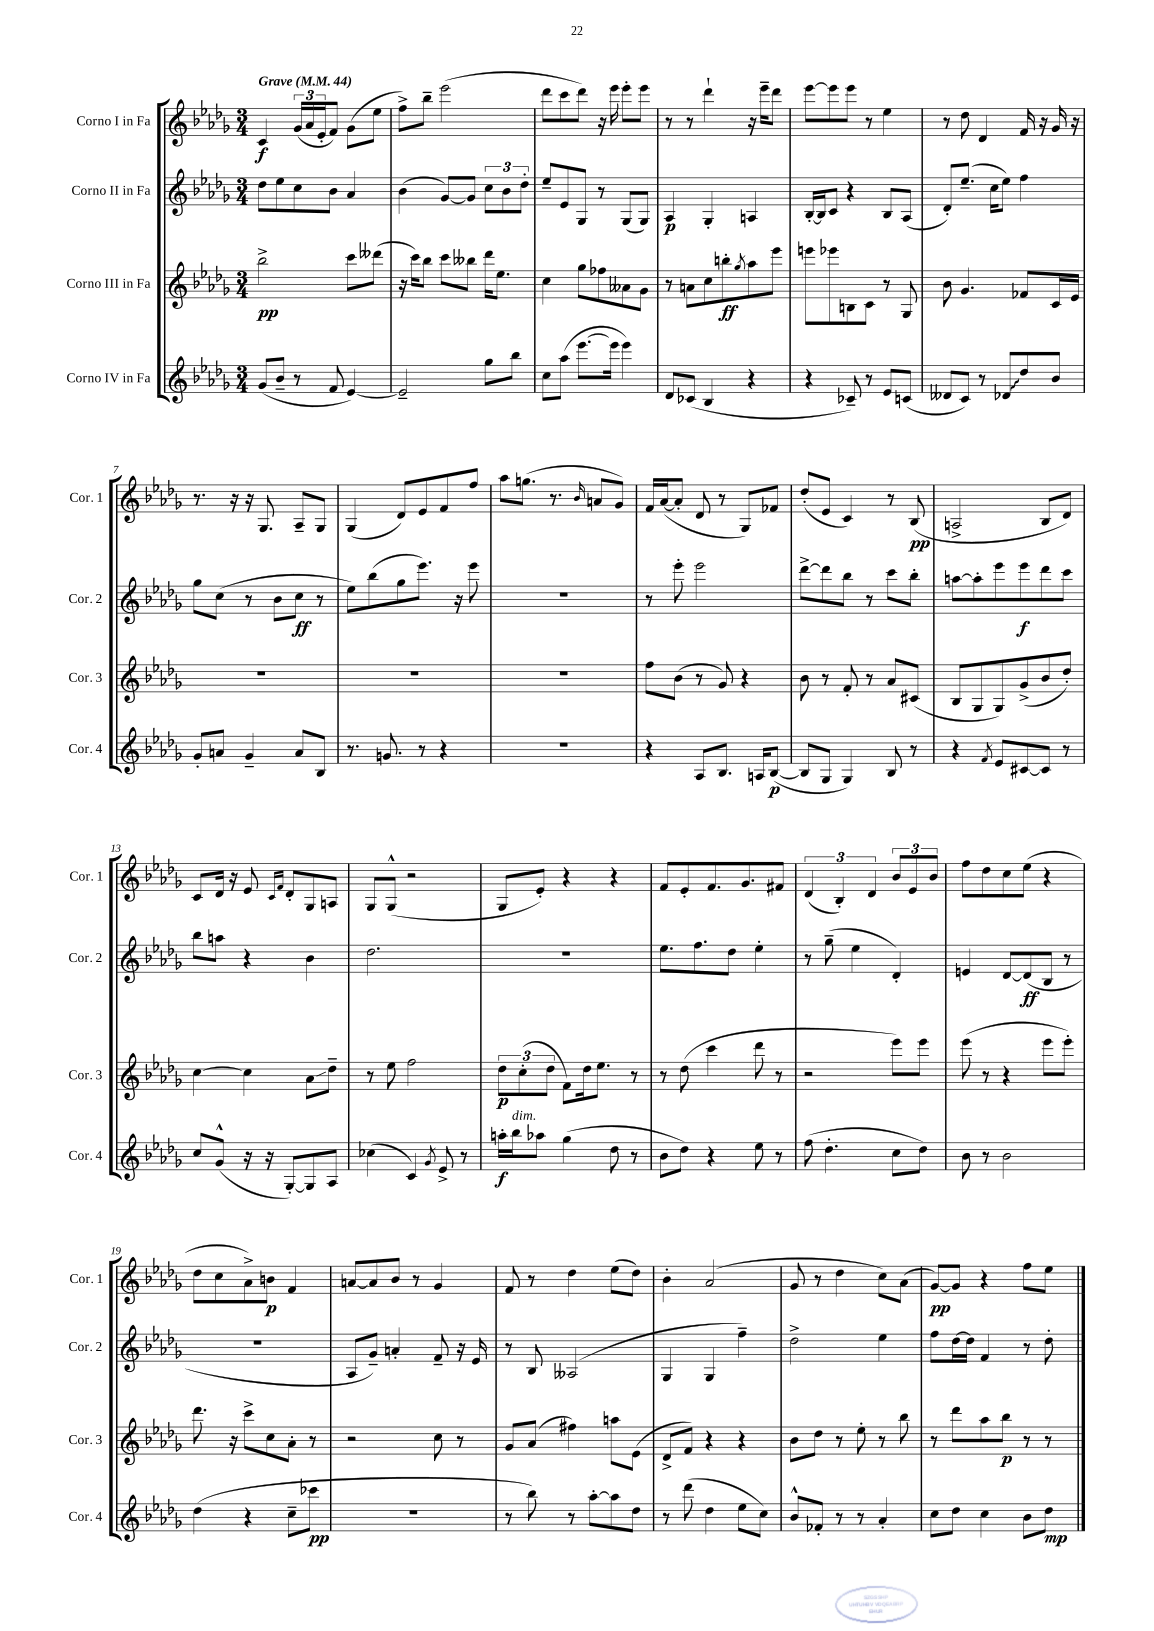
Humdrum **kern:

**kern	**kern	**kern	**kern
*staff4	*staff3	*staff2	*staff1
*clefG2	*clefG2	*clefG2	*clefG2
*k[b-e-a-d-g-]	*k[b-e-a-d-g-]	*k[b-e-a-d-g-]	*k[b-e-a-d-g-]
*M3/4	*M3/4	*M3/4	*M3/4
*MM44	*MM44	*MM44	*MM44
(8g-/L	2bb-^\	8dd-\L	4c/
8b-~/J	.	8ee-\	.
8r	.	8cc\	(24g-/LL
.	.	.	24a-/
.	.	.	24e-'/J
8f/	.	8b-\J	8f/J)
[4e-/)	8ccc\L	4a-/	(8g-\L
.	(8ddd--\J	.	8ee-\J
=	=	=	=
2e-~/]	16r	(4b-\	8ff^\L)
.	16ccc\LK)	.	.
.	8bb-\J	.	8bb-~\J
.	8ccc\L	[8g-/L)	(2eee-\
.	8bb--\J	8g-/]J	.
8gg-\L	16ddd-\LK	12cc\L	.
.	8.ee-\J	.	.
.	.	12b-\	.
8bb-\J	.	.	.
.	.	12dd-'\J	.
=	=	=	=
8cc\L	4cc\	8ee-~/L	8ddd-\L
(8aa-\J	.	8e-/	8ccc\
[8.eee-\L	8gg-\L	8G-/J	8ddd-\J)
.	8ff-\	8r	16r
16eee-\]Jk	.	.	16eee-\
4eee-\)	8a--\	(8G-/L	8eee-'\L
.	8g-\J	8G-/J)	8eee-\J
=	=	=	=
8d-/L	8r	4A-/	8r
(8c-/J	8a\L	.	8r
4B-/	8cc\	4G-'/	4ddd-`\
.	8bb'\	.	.
.	8qgg-/	.	.
4r	8aa-\	4A/	16r
.	.	.	16eee-~\LK
.	8eee-\J	.	8ddd-\J
=	=	=	=
4r	8eee\L	[16B-'/LL	[8eee-\L
.	.	16B-/]J	.
.	8eee-\	8c/J	8eee-\]
8c-~/)	8B\	4r	8eee-\J
8r	8c\J	.	8r
8e-/L	8r	8B-/L	4ee-\
(8c/J	8G-/	(8A-/J	.
=	=	=	=
8d--/L	8b-\	8d-'/L)	8r
8c/J)	4.g-/	(8.ee-~/J	8dd-\
8r	.	.	4d-/
.	.	16cc\LK	.
8d-/L	.	8ee-\J)	.
8dd-/	8f-/L	4ff\	16f/
.	.	.	16r
8b-/J	16c/L	.	16g-/
.	16e-/JJ	.	16r
=	=	=	=
8g-'/L	2.r	8gg-\L	8.r
8a/J	.	(8cc\J	.
.	.	.	16r
4g-~/	.	8r	16r
.	.	.	8.G-/
.	.	8b-\L	.
8a/L	.	8cc\J	8A-~/L
8B-/J	.	8r	8G-/J
=	=	=	=
8.r	2.r	8ee-\L)	(4G-/
.	.	(8bb-\	.
8.g/	.	.	.
.	.	8gg-\	8d-/L)
8r	.	8.eee-\J)	8e-/
4r	.	.	8f/
.	.	16r	.
.	.	8eee-\	8ff/J
=	=	=	=
2.r	2.r	2.r	8aa-\L
.	.	.	(8.gg\J
.	.	.	8.r
.	.	.	16qqb-/
.	.	.	8a/L
.	.	.	8g-/J)
=	=	=	=
4r	8ff\L	8r	16f/LL
.	.	.	([16a-/J
.	(8b-\J	8eee-'\	8a-'/]J
8A-/L	8r	2eee-\	8d-/
8.B-/J	8g-/)	.	8r
.	4r	.	8G-/L)
16A/LK	.	.	.
([8B-/J	.	.	8f-/J
=	=	=	=
8B-/]L	8b-\	[8ddd-^\L	(8dd-'/L
8G-/J	8r	8ddd-\]	8e-/J
4G-/)	8f'/	8bb-\J	4c/)
.	8r	8r	.
8B-/	8a-/L	8ccc\L	8r
8r	(8c#/J	8bb-'\J	(8B-/
=	=	=	=
4r	8B-/L	[8aa\L	2A^/
.	8G-/	8aa'\]	.
8qf/	.	.	.
8e-/L	8G-/)	8eee-\	.
[8c#/	(8g-^/	8eee-\	.
8c#/]J	8b-/	8ddd-\	8B-/L
8r	8dd-'/J)	8ccc\J	8d-/J)
=	=	=	=
8cc/L	[4cc\	8bb-\L	8c/L
(8g-^^/J	.	8aa\J	16d-/Jk
.	.	.	16r
16r	4cc\]	4r	8e-/
16r	.	.	.
.	.	.	16qqc/LL
.	.	.	16qqf/JJ
[8G-'/L)	.	.	8d-'/L
8G-/]	8a-\L	4b-\	8G-/
8A-/J	8dd-~\J	.	8A/J
=	=	=	=
(4cc-\	8r	2.dd-\	8G-/L
.	8ee-\	.	(8G-^^/J
4c/)	2ff\	.	2r
8qg-/	.	.	.
8e-^/	.	.	.
8r	.	.	.
=	=	=	=
16aa'\LL	12dd-\L	2.r	8G-/L
16bb-\J	.	.	.
.	(12cc'\	.	.
8aa-\J	.	.	8e-'/J)
.	12dd-\J	.	.
(4gg-\	8f\L)	.	4r
.	16dd-\k	.	.
.	8.ee-\J	.	.
8dd-\	.	.	4r
8r	8r	.	.
=	=	=	=
8b-\L	8r	8.ee-\L	8f/L
8dd-\J)	(8dd-\	.	8e-'/
.	.	8.ff\	.
4r	4ccc\	.	8.f/
.	.	8dd-\J	.
.	.	.	8.g-/
8ee-\	8ddd-\	4ee-'\	.
8r	8r	.	8f#/J
=	=	=	=
(8ff\	2r	8r	(6d-/
4.dd-'\	.	(8gg-~\	.
.	.	.	6B-'/)
.	.	4ee-\	.
.	.	.	6d-/
8cc\L	8eee-\L)	4d-'/)	12b-/L
.	.	.	12e-/
8dd-\J)	8eee-\J	.	.
.	.	.	12b-/J
=	=	=	=
8b-\	(8eee-\	4e/	8ff\L
8r	8r	.	8dd-\
2b-\	4r	[8d-/L	8cc\
.	.	(8d-/]	(8ee-\J
.	8eee-\L	8B-/J	4r
.	8eee-'\J)	8r	.
=	=	=	=
(4dd-\	8.ddd-\	2.r	8dd-\L
.	.	.	8cc\
.	16r	.	.
4r	8ccc^\L	.	8a-^\)
.	8cc\	.	8b\J
8cc~\L	8a-'\J	.	4f/
8ccc-\J	8r	.	.
=	=	=	=
2.r	2r	8A-/L	[8a/L
.	.	8g-~/J)	8a/]
.	.	4a'/	8b-/J
.	.	.	8r
.	8cc\	8f~/	4g-/
.	8r	16r	.
.	.	16e-/	.
=	=	=	=
8r	8g-/L	8r	8f/
8bb-\)	(8a-/J	8B-/	8r
8r	4ff#\)	(2A--/	4dd-\
[8aa-'\L	.	.	.
8aa-\]	8aa\L	.	(8ee-\L
8dd-\J	(8e-\J	.	8dd-\J)
=	=	=	=
8r	8d-^/L	4G-/	4b-'\
(8ddd-\	8f/J)	.	.
4dd-\	4r	4G-/	(2a-/
8ee-\L	4r	4ff~\)	.
8cc\J)	.	.	.
=	=	=	=
8b-^^/L	8b-\L	2dd-^\	8g-/
8f-'/J	8dd-\J	.	8r
8r	8r	.	4dd-\
8r	8ee-'\	.	.
4a-'/	8r	4ee-\	8cc\L)
.	8bb-\	.	(8a-\J
=	=	=	=
8cc\L	8r	8ff\L	[8g-/L)
8dd-\J	8ddd-\L	[16dd-\L	8g-/]J
.	.	16dd-\]JJ	.
4cc\	8aa-\	4f/	4r
.	8bb-\J	.	.
8b-\L	8r	8r	8ff\L
8dd-\J	8r	8dd-'\	8ee-\J
==	==	==	==
*-	*-	*-	*-
